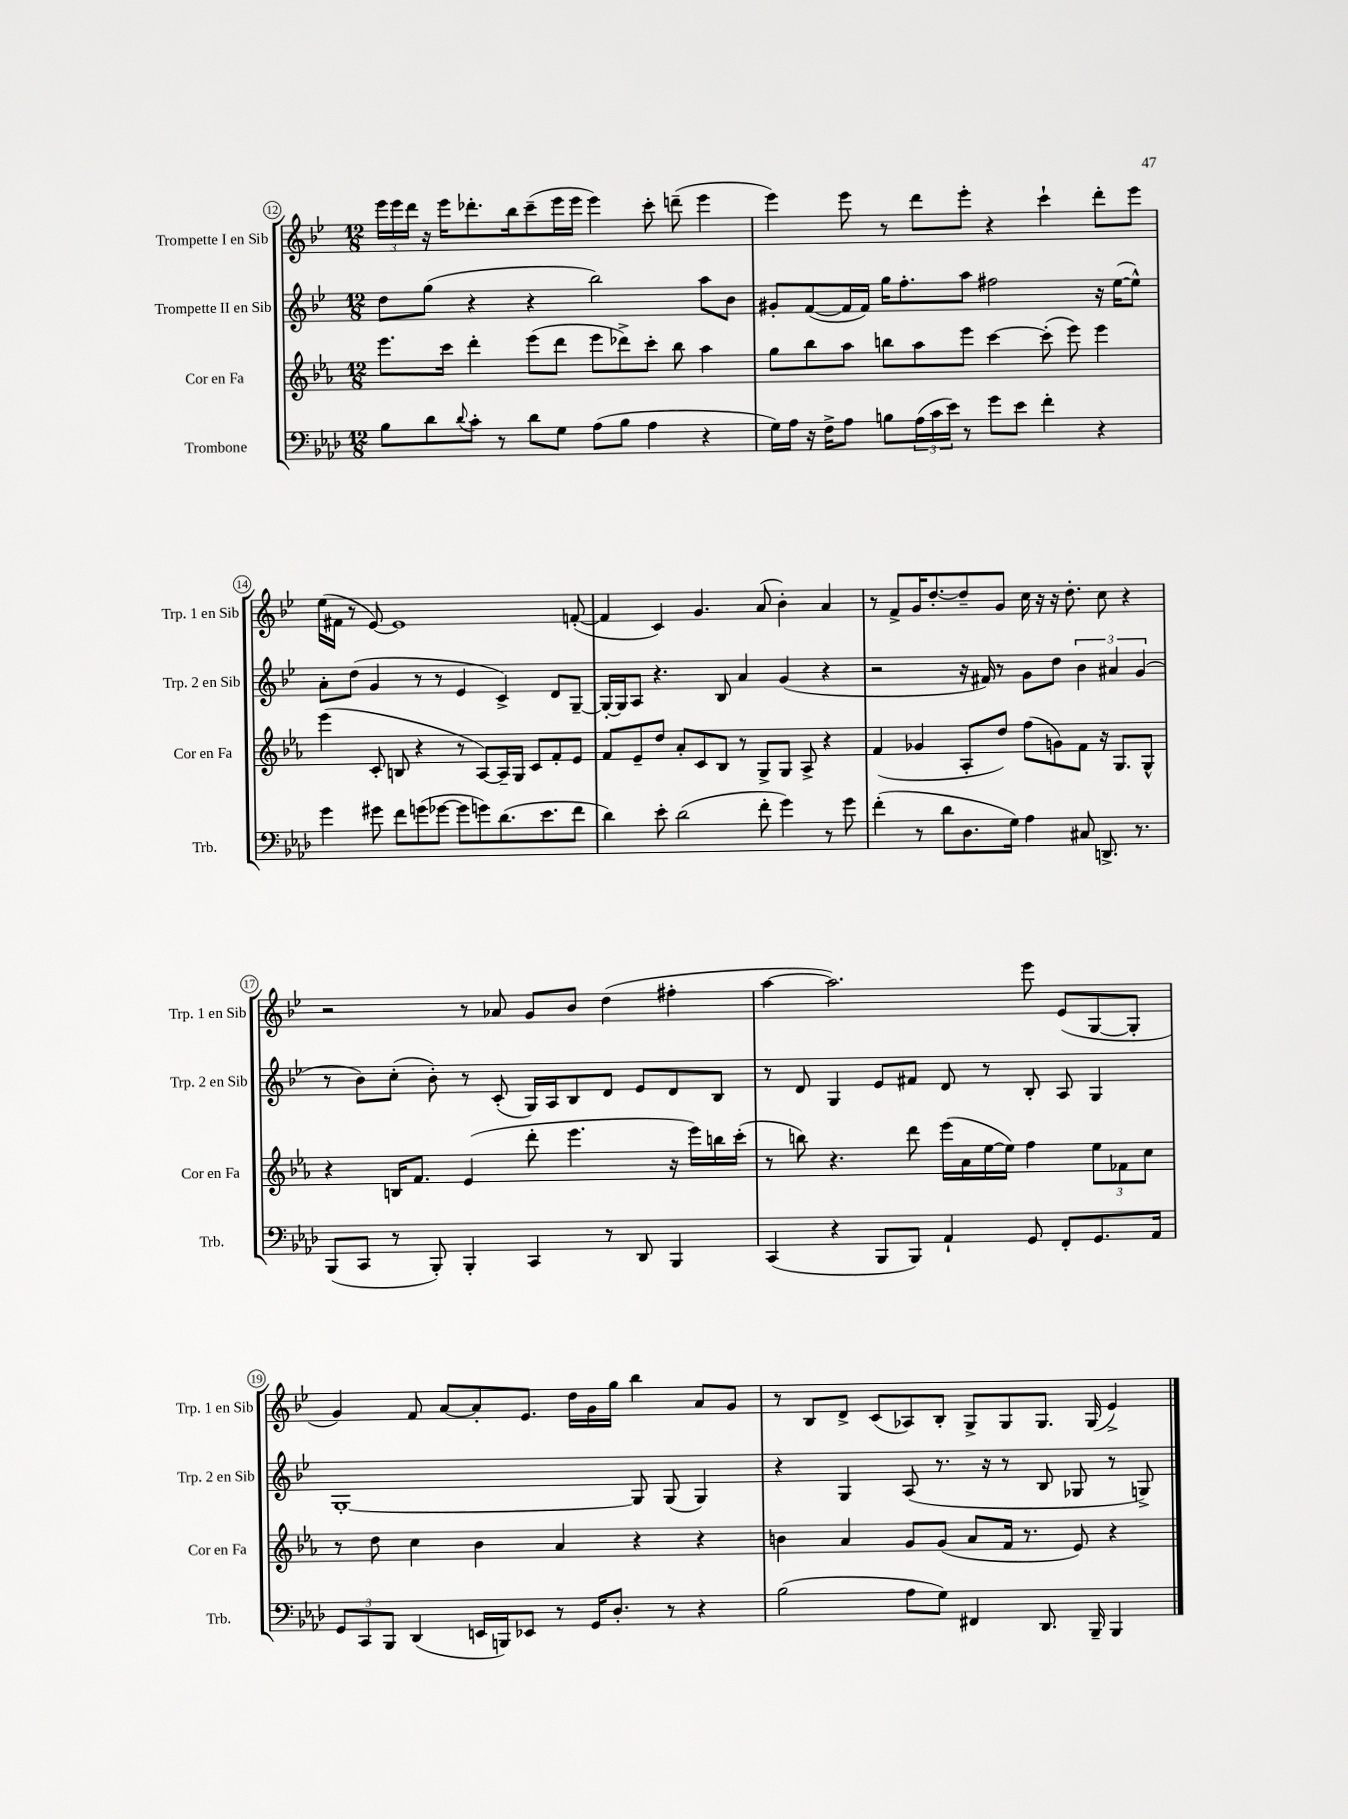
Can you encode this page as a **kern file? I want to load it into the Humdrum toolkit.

**kern	**kern	**kern	**kern
*staff4	*staff3	*staff2	*staff1
*clefF4	*clefG2	*clefG2	*clefG2
*k[b-e-a-d-]	*k[b-e-a-]	*k[b-e-]	*k[b-e-]
*M12/8	*M12/8	*M12/8	*M12/8
8B-	8.eee-	8dd	24eee-
.	.	.	24eee-
.	.	.	24ddd
8d-	.	(8gg	16r
.	16ccc	.	16eee-
8qqd-	.	.	.
8c'	4ddd'	4r	8.ddd-'
8r	.	.	.
.	.	.	16bb-
8d-	(8eee-	4r	(8ccc~
8G	8ddd	.	16eee-
.	.	.	16eee-
(8A-	8eee-	2bb-)	4eee-)
8B-	8ddd-^)	.	.
4A-	8ccc'	.	8ccc'
.	8bb-	.	(8ddd~
4r	4aa-	8aa	4eee-
.	.	8b-	.
=	=	=	=
16G)	8gg	8g#'	4eee-)
16A-	.	.	.
16r	8bb-	([8f	.
16F^	.	.	.
8A-	8aa-	16f]	8eee-
.	.	16f)	.
8B	8bb	16gg	8r
.	.	8.ff'	.
(24A-	8aa-	.	8ddd
24c	.	.	.
24e-)	.	.	.
8r	8eee-	8aa	8eee-'
8g	[4ccc	2ff#	4r
8e-	.	.	.
4f'	(8ccc']	.	4ccc`
.	8eee-)	.	.
4r	4eee-	16r	8ddd'
.	.	([16ee-	.
.	.	8ee-^^])	8eee-
=	=	=	=
4g	(4eee-	8a'	(16ee-
.	.	.	16f#
.	.	(8dd	8r
8g#	8c'	4g	[8e-)
8f	8B	.	1e-]
(8g	4r	8r	.
[8g-	.	8r	.
8g-]	8r	4e-	.
8g)	[8A-)	.	.
(8.d-	16A-~]	4c^)	.
.	16G	.	.
.	8c	.	.
8.e-	.	.	.
.	8f'	8d	.
8f	8e-	[8G~	([8f'
=	=	=	=
4d-)	8f	16G'_	4f]
.	.	16G]	.
.	8e-~	8A	.
8e-'	8dd	4.r	4c)
(2d-	8a-'	.	.
.	8c	.	4.g
.	8B-	8B-	.
.	8r	4a	.
8f'	8G^	.	(8a
4g)	8G	(4g	4b-')
.	8A-^	.	.
8r	4r	4r	4a
8g	.	.	.
=	=	=	=
(4f'	(4f	2r	8r
.	.	.	8f^
8r	4g-	.	16g
.	.	.	[8.dd'
8d-	.	.	.
8.D-	8A-'	16r	8dd~]
.	.	16f#)	.
.	8dd)	8r	8g
16G)	.	.	.
4A-	(8ff	8g	16cc
.	.	.	16r
.	8g)	8dd	16r
.	.	.	8.dd'
8C#	8f	6b-	.
8.DD^	16r	.	8cc
.	.	6a#	.
.	8.G	.	.
.	.	.	4r
8.r	.	.	.
.	.	(6g	.
.	8G^^	.	.
=	=	=	=
(8BBB-	4r	8r	2r
8CC	.	8b-)	.
8r	16B	(8cc'	.
.	8.f	.	.
8BBB-')	.	8b-')	.
4BBB-'	(4e-	8r	8r
.	.	(8c'	8a-
4CC	8ddd'	16G)	8g
.	.	16A	.
.	4.eee-	8B-	8b-
8r	.	8d	(4dd
8DD-	.	8e-	.
4BBB-	16r	8d	4ff#'
.	16eee-)	.	.
.	16bb	8B-	.
.	(16ccc'	.	.
=	=	=	=
(4CC	8r	8r	[4aa
.	8bb)	8d	.
4r	4.r	4G	2.aa])
8BBB-	.	8e-	.
8BBB-)	8ddd	8f#	.
4AA-`	(16eee-	8d	.
.	16a-	.	.
.	[16ee-	8r	.
.	16ee-])	.	.
8GG	4ff	8B-'	8eee-
8FF'	.	8A	(8e-
8.GG	12ee-	4G	[8G
.	12f-	.	.
.	.	.	8G']
.	12cc	.	.
16AA-	.	.	.
=	=	=	=
12GG	8r	[1G'	4g)
12CC	.	.	.
.	8dd	.	.
12BBB-	.	.	.
(4DD-	4cc	.	8f
.	.	.	[8a
16EE	4b-	.	8a']
16BBB)	.	.	.
8EE-	.	.	8.e-
8r	4a-	.	.
.	.	.	16dd
16GG	.	.	16g
8.D-'	.	.	16gg
.	4r	8G]	4bb-
8r	.	(8G	.
4r	4r	4G)	8a
.	.	.	8g
=	=	=	=
(2B-	4b	4r	8r
.	.	.	8B-
.	4a-	4G	8d^
.	.	.	(8c
8A-	8g	(8A	8A-)
8G)	(8g	8.r	8B-'
4FF#	8a-	.	8G^
.	.	16r	.
.	16f	8r	8G
.	8.r	.	.
8.DD-	.	8B-	8.G
.	8e-)	8G-	.
16BBB-~	.	.	(16G
4BBB-	4r	8r	4e-^)
.	.	8G^)	.
==	==	==	==
*-	*-	*-	*-
